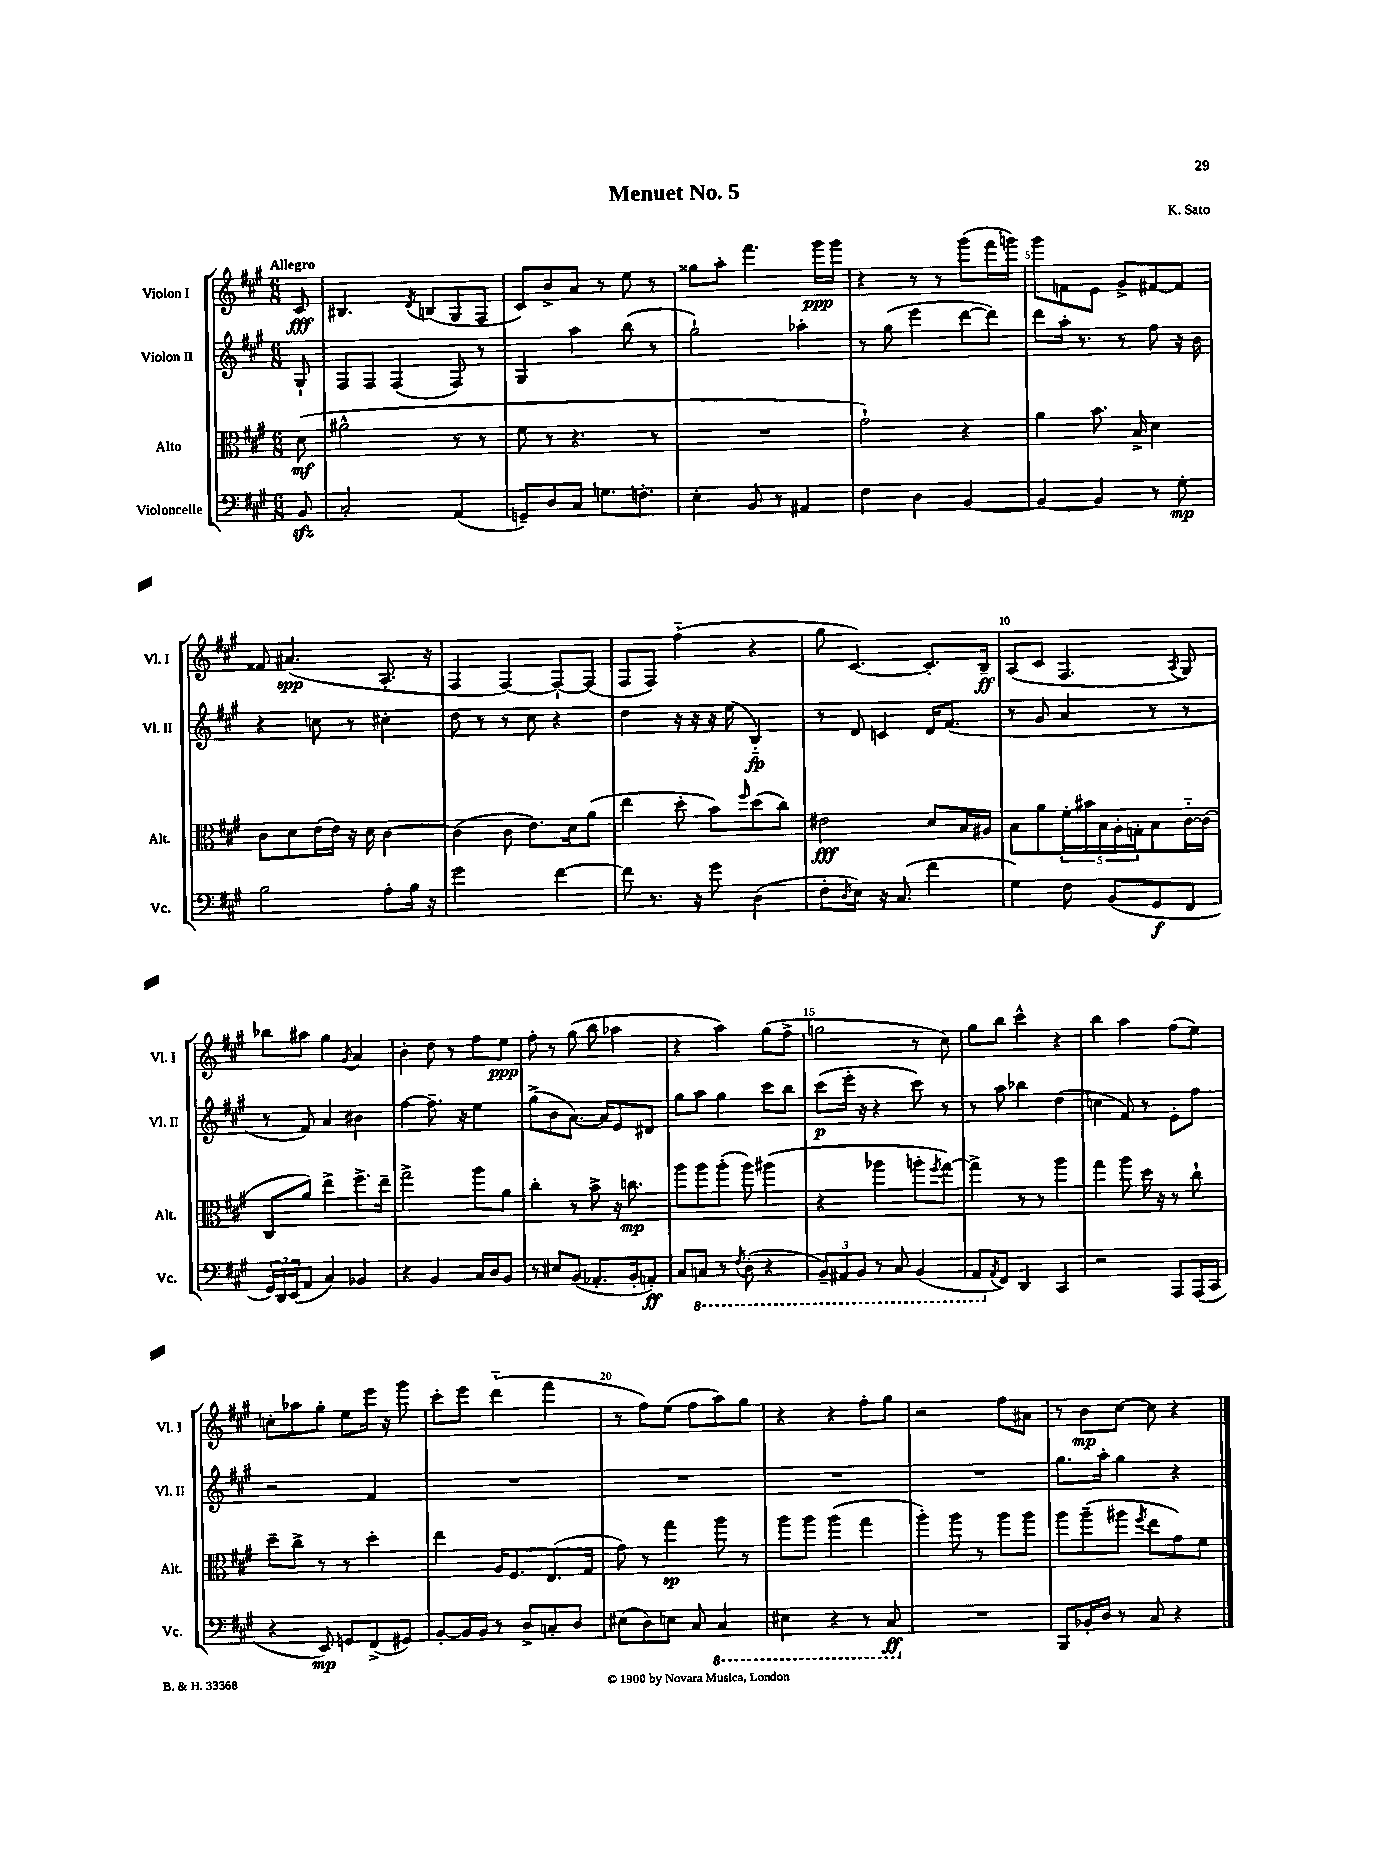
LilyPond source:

\header { title = "Menuet No. 5" composer = "K. Sato" }
<<
\new StaffGroup <<
\new Staff = "s0" \with { instrumentName = "Violon I" shortInstrumentName = "Vl. I" } {
    \clef treble \key a \major \numericTimeSignature \time 6/8 \partial 8 \tempo "Allegro"
    cis'8\fff |
    bis4. \acciaccatura { d'8 } b8( gis8 fis8 |
    cis'8) b'8-> a'8 r8 e''8 r8 |
    gisis''8 a''8-. fis'''4. gis'''16\ppp gis'''16 |
    r4 r8 r8 gis'''8( fis'''16 g'''16) |
    gis'''8 f'8 e'8 gis'8-> fis'8~ fis'8 |
    fisis'8 ais'4.\spp( a8.-. r16 |
    fis4 fis4~) fis8~-! fis8( |
    fis8 fis8) fis''4-_( r4 |
    gis''8 cis'4.~) cis'8.-. b16--\ff |
    a8( cis'8 fis4. \acciaccatura { a8 } gis8) |
    bes''8 ais''8 gis''4 \acciaccatura { gis'8 } a'4 |
    b'4-. d''8 r8 fis''8 e''8\ppp |
    fis''8-. r8 gis''8( b''8 aes''4 |
    r4 a''4) gis''8( fis''8-> |
    g''2 r8 cis''8) |
    gis''8 b''8 cis'''4-^ r4 |
    b''4 a''4 fis''8( e''8) |
    c''8-. aes''8 gis''8-. e''8 e'''16 r16 gis'''8 |
    cis'''8-. e'''8 d'''4-_( fis'''4 |
    r8 fis''8) e''8( fis''8 a''8) gis''8 |
    r4 r4 fis''8-. gis''8 |
    r2 fis''8 ais'8 |
    r8 b'8\mp cis''8~ cis''8 r4 \bar "|." |
}
\new Staff = "s1" \with { instrumentName = "Violon II" shortInstrumentName = "Vl. II" } {
    \clef treble \key a \major \numericTimeSignature \time 6/8 \partial 8
    gis8-! |
    fis8 fis8 fis4( fis8) r8 |
    gis4 a''4 b''8( r8 |
    gis''2-!) aes''4-. |
    r8 gis''8( e'''4 d'''8~ d'''8) |
    d'''8 a''16-. r8. r8 fis''8 r16 b'16 |
    r4 c''8 r8 cis''4-. |
    d''8 r8 r8 cis''8 r4 |
    d''4 r16 r16 r16 e''16( b4-_\fp) |
    r8 d'8 c'4 d'16 fis'8.( |
    r8 gis'8 a'4 r8 r8 |
    r8 fis'8) a'4 bis'4 |
    fis''4~ fis''8.-- r16 e''4 |
    gis''8->( b'8 a'8.~) a'16 e'8 dis'8 |
    gis''8 a''8 gis''4 cis'''8 b''8 |
    cis'''8\p( e'''16-. r16 r4 cis'''8) r8 |
    r8 a''8 bes''4 d''4( |
    c''4 fis'8) r8 e'8-. fis''8 |
    r2 fis'4 |
    R2. |
    R2. |
    R2. |
    R2. |
    gis''8. a''16-. gis''4 r4 \bar "|." |
}
\new Staff = "s2" \with { instrumentName = "Alto" shortInstrumentName = "Alt." } {
    \clef alto \key a \major \numericTimeSignature \time 6/8 \partial 8
    d'8\mf( |
    ais'2-^ r8 r8 |
    fis'8 r8 r4. r8 |
    R2. |
    gis'2-!) r4 |
    a'4 b'8. b16-> d'4 |
    cis'8 d'8 e'16( e'16) r16 d'16 cis'4~ |
    cis'4( cis'8 e'8.) d'16 a'8( |
    e''4 d''8-. b'8) \grace { fis''16 } d''8( cis''8) |
    eis'2\fff d'8 b16 ais16 |
    b8 a'8 \tuplet 5/4 { fis'16-. bis'16 b16 a16-. g16-. } b8 cis'16~-_ cis'16( |
    cis8 a'8) e''4-> fis''8.-> e''16-- |
    gis''2-> a''8 a'8 |
    cis''4-. r8 b'8-> r16 c''8.\mp |
    a''8 a''8 a''8-.( a''8) ais''4( |
    r4 aes''4 a''8-. \acciaccatura { fis''8 } gis''8~) |
    gis''4-> r8 r8 a''4 |
    gis''4 a''8 d''16 r16 r8 cis''8-! |
    d''8-- cis''8-> r8 r8 d''4-. |
    e''4 a16 fis8. e8.( gis16 |
    gis'8) r8 gis''4\sp a''8 r8 |
    a''8 a''8 a''4( gis''4 |
    a''4-.) a''8 r8 a''8 a''8 |
    a''8 a''8--( ais''8 \acciaccatura { fis''8 } e''8 gis'8) fis'8 \bar "|." |
}
\new Staff = "s3" \with { instrumentName = "Violoncelle" shortInstrumentName = "Vc." } {
    \clef bass \key a \major \numericTimeSignature \time 6/8 \partial 8
    b,8\sfz |
    cis2-. a,4( |
    g,8--) d8 cis8 g8. f8.-. |
    e4-. b,8 r8 ais,4 |
    fis4 d4 b,4~ |
    b,4~ b,4 r8 gis8-.\mp |
    b2 a8-. b16 r16 |
    gis'2 fis'4~ |
    fis'8 r8. r16 gis'8 d4( |
    fis8-. \acciaccatura { d8 } e8) r16 cis8.( fis'4 |
    gis4) fis8 b,8( gis,8\f fis,8 |
    \tuplet 3/2 { gis,16) d,16 e,16( } a,8 cis4) bes,4 |
    r4 b,4 cis16 d16 b,8 |
    r8 eis8 b,8( aes,8.-. b,16-. a,8-.\ff) |
    cis8 \ottava #-1 c,8 r8 \acciaccatura { fis,8 } d,8-.( r4 |
    \tuplet 3/2 { b,,8--) ais,,8 b,,8 } r8 cis,8 b,,4( |
    a,,8 \ottava #0 \acciaccatura { a,8 } fis,8) d,4 cis,4 |
    r2 a,,8 a,,16( cis,16 |
    r4 e,8\mp) g,8 fis,8->( gis,8) |
    b,8~-. b,16 b,16 r8 d8-> c8-. d8 |
    eis8( d8) e8 cis8 \ottava #-1 cis,4 |
    eis,4 r4 r8 cis,8\ff \ottava #0 |
    R2. |
    b,,8 bes,16-. d16 r8 cis8 r4 \bar "|." |
}
>>
>>
\layout { \context { \Score \override BarNumber.break-visibility = ##(#f #t #t) barNumberVisibility = #(every-nth-bar-number-visible 5) } }
